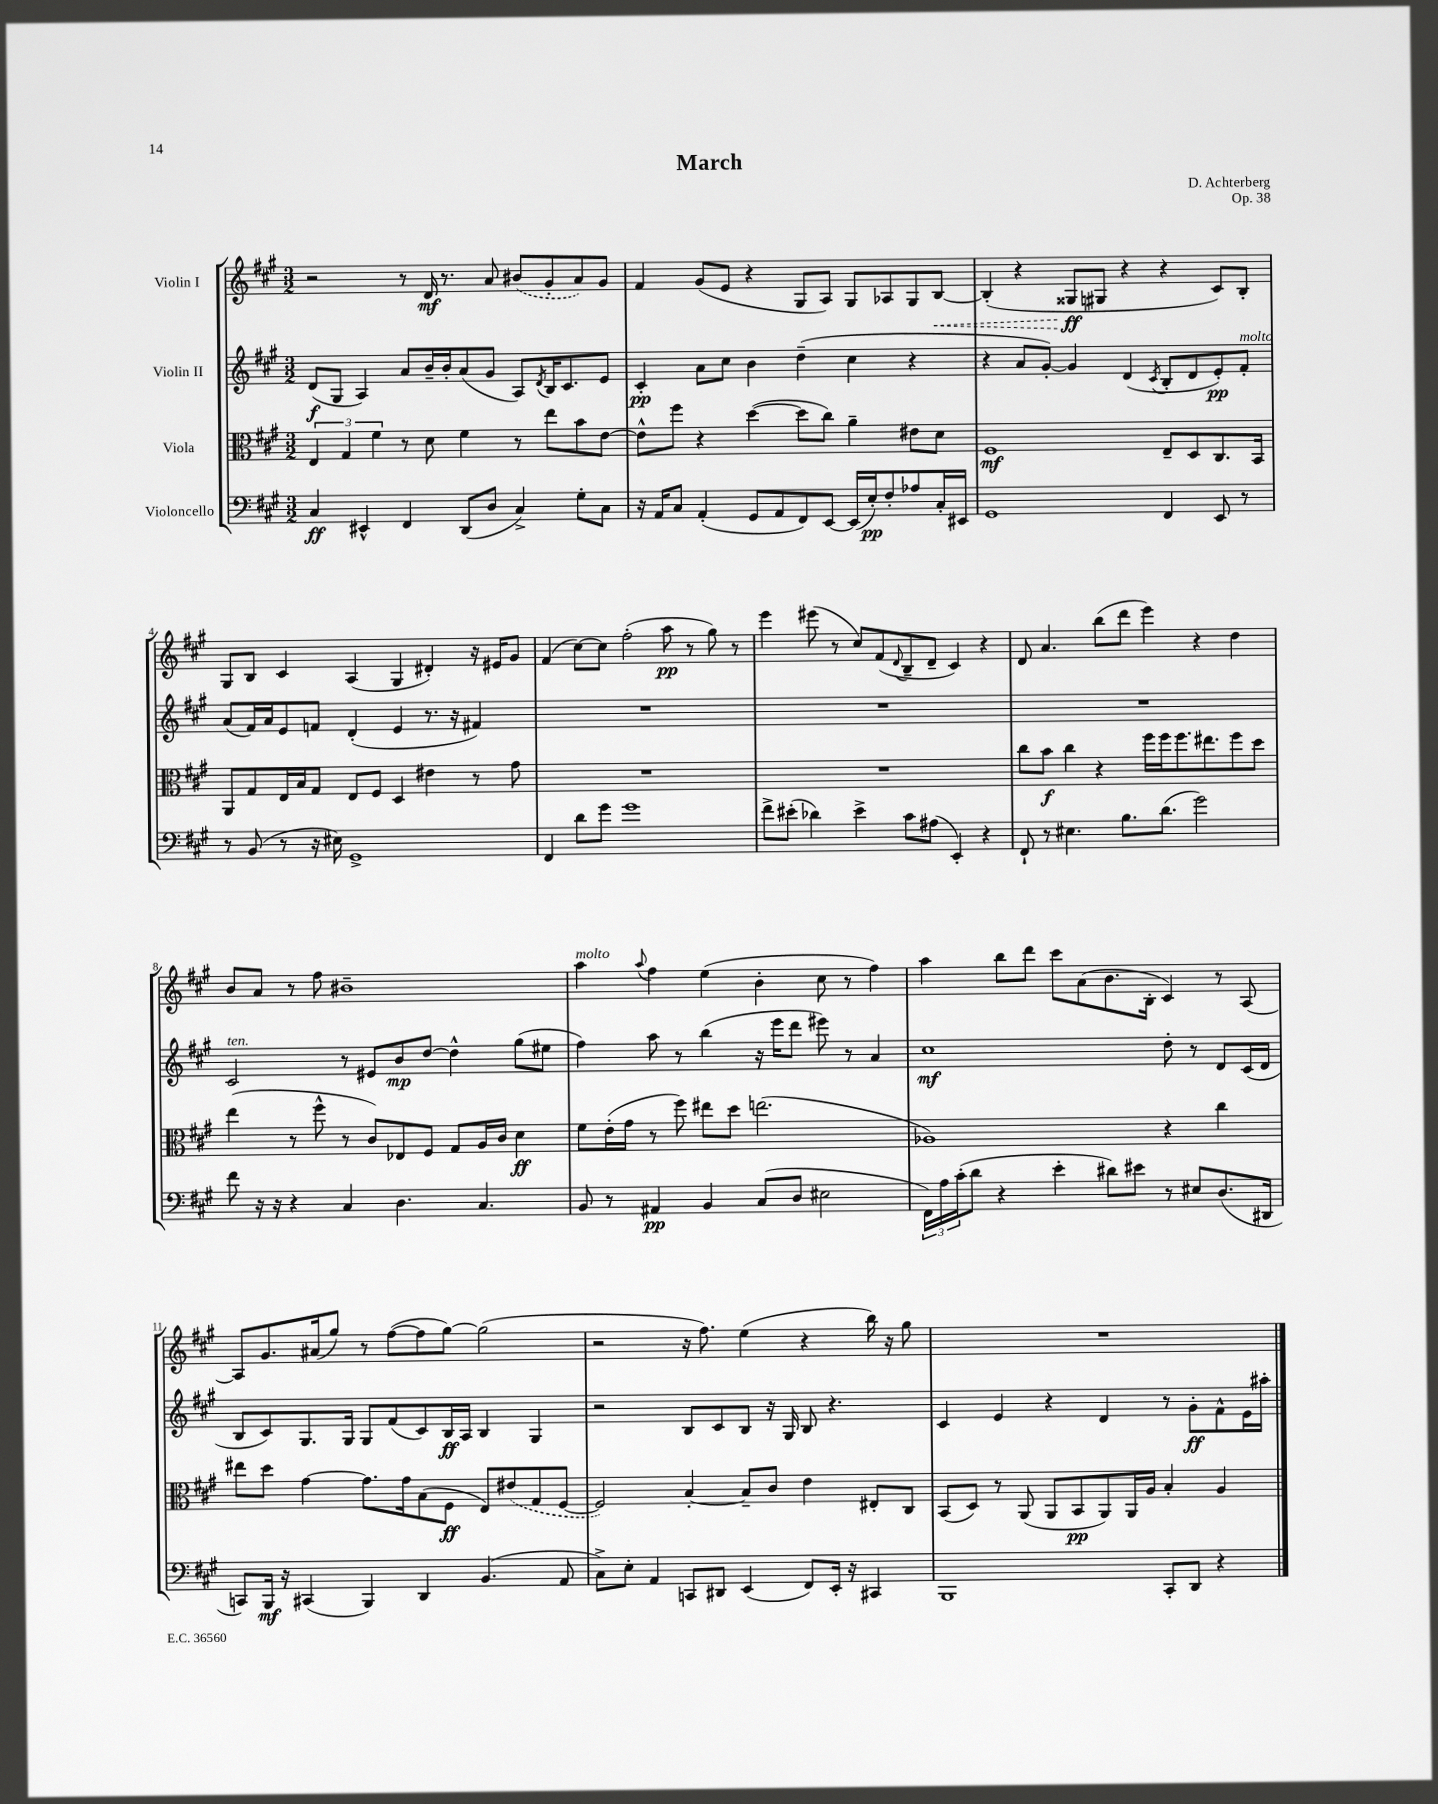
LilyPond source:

\header { title = "March" composer = "D. Achterberg" opus = "Op. 38" }
<<
\new StaffGroup <<
\new Staff = "s0" \with { instrumentName = "Violin I" } {
    \clef treble \key a \major \numericTimeSignature \time 3/2
    r2 r8 d'16\mf r8. a'8 \once \slurDashed bis'8( gis'8-. a'8) gis'8 |
    fis'4 gis'8( e'8 r4 gis8 a8) gis8 aes8 gis8 \once \override Hairpin.style = #'dashed-line b8~\< |
    b4-.( r4 gisis8\ff\! gis8 r4 r4 cis'8) b8-. |
    gis8 b8 cis'4 a4( gis4 dis'4-.) r16 eis'16 gis'8 |
    fis'4( cis''8~) cis''8 fis''2-.( a''8\pp r8 gis''8) r8 |
    e'''4 eis'''8( r8 cis''8) fis'8( \appoggiatura { d'8 } b8-- d'8-- cis'4) r4 |
    d'8 a'4. b''8( d'''8 e'''4) r4 d''4 |
    b'8 a'8 r8 fis''8 bis'1-- |
    a''4^\markup { \italic "molto" } \appoggiatura { a''8 } fis''4 e''4( b'4-. cis''8 r8 fis''4) |
    a''4 b''8 d'''8 cis'''8 a'8( b'8. b16-. cis'4) r8 a8~ |
    a8 gis'8. ais'16( gis''8) r8 fis''8~( fis''8 gis''8~) gis''2( |
    r2 r16 fis''8.) e''4( r4 b''16) r16 gis''8 |
    R1. \bar "|." |
}
\new Staff = "s1" \with { instrumentName = "Violin II" } {
    \clef treble \key a \major \numericTimeSignature \time 3/2
    d'8\f( gis8 a4) a'8 b'16-- b'16-. a'8( gis'8 a8) \acciaccatura { d'8 } b16 cis'8. e'8 |
    cis'4-.\pp a'8 cis''8 b'4 d''4--( cis''4 r4 |
    r4 a'8 gis'8~-.) gis'4 d'4( \acciaccatura { cis'8 } b8-. d'8 e'8-.\pp) fis'8-.^\markup { \italic "molto" } |
    a'8( fis'16) a'16 e'8 f'8 d'4-.( e'4 r8. r16 fis'4) |
    R1. |
    R1. |
    R1. |
    cis'2^\markup { \italic "ten." } r8 eis'8 b'8\mp d''8~ d''4-^ gis''8( eis''8 |
    fis''4) a''8 r8 b''4( r16 e'''16 d'''8 eis'''8) r8 a'4 |
    cis''1\mf d''8-. r8 d'8 cis'16( d'16 |
    b8 cis'8) gis8. gis16 gis8 fis'8( cis'8) b16\ff a16 b4 gis4 |
    r2 b8 cis'8 b8 r16 gis16 b8 r4. |
    cis'4 e'4 r4 d'4 r8 gis'8-.\ff fis'8-^ e'16 ais''16-. \bar "|." |
}
\new Staff = "s2" \with { instrumentName = "Viola" } {
    \clef alto \key a \major \numericTimeSignature \time 3/2
    \tuplet 3/2 { e4 gis4 fis'4 } r8 d'8 fis'4 r8 e''8 b'8 e'8~ |
    e'8-^ fis''8 r4 d''4~( d''8 cis''8) a'4-- eis'8 d'8 |
    fis1\mf e8-- d8 cis8. b,16 |
    a,8 gis8 e16 b16 gis8 e8 fis8 d4 eis'4 r8 gis'8 |
    R1. |
    R1. |
    cis''8 b'8\f cis''4 r4 fis''16 fis''16 fis''8. eis''8. fis''8 d''8 |
    e''4( r8 fis''8-^ r8 cis'8) ees8 fis8 gis8 a16 cis'16 d'4\ff |
    fis'8 e'16-.( gis'16 r8 fis''8) eis''8 d''8 e''2.( |
    aes1) r4 cis''4 |
    eis''8 d''8 gis'4~ gis'8. gis'16 b8( fis8\ff e8) \once \slurDashed eis'8( gis8 fis8~ |
    fis2) b4~-. b8-- cis'8 e'4 eis8-. cis8 |
    b,8( d8) r8 a,8( a,8 b,8\pp a,8) a,16 a16 b4-. a4 \bar "|." |
}
\new Staff = "s3" \with { instrumentName = "Violoncello" } {
    \clef bass \key a \major \numericTimeSignature \time 3/2
    cis4\ff eis,4-^ fis,4 d,8( d8 cis4->) gis8-. cis8 |
    r16 a,16 cis8 a,4-.( gis,8 a,8 fis,8) e,8~ e,16( e16-.\pp) fis8-. aes8 cis16-. eis,16 |
    gis,1 fis,4 e,8 r8 |
    r8 b,8( r8 r16 eis16) gis,1-> |
    fis,4 d'8 gis'8 gis'1 |
    fis'8-> eis'8-.( des'4) eis'4-> cis'8 ais8( e,4-.) r4 |
    fis,8-! r8 eis4. b8. d'8.( gis'2) |
    fis'8 r16 r16 r4 cis4 d4. cis4. |
    b,8 r8 ais,4\pp b,4 cis8( d8 eis2 |
    \tuplet 3/2 { fis,16) a16 cis'16-.( } d'8 r4 e'4-. dis'8) eis'8 r8 eis8 d8.( dis,16 |
    c,8) b,,16\mf r16 cis,4( b,,4) d,4 b,4.( a,8 |
    cis8->) e8-. a,4 c,8 dis,8 e,4( fis,8) e,16-. r16 cis,4 |
    b,,1 cis,8-. d,8 r4 \bar "|." |
}
>>
>>
